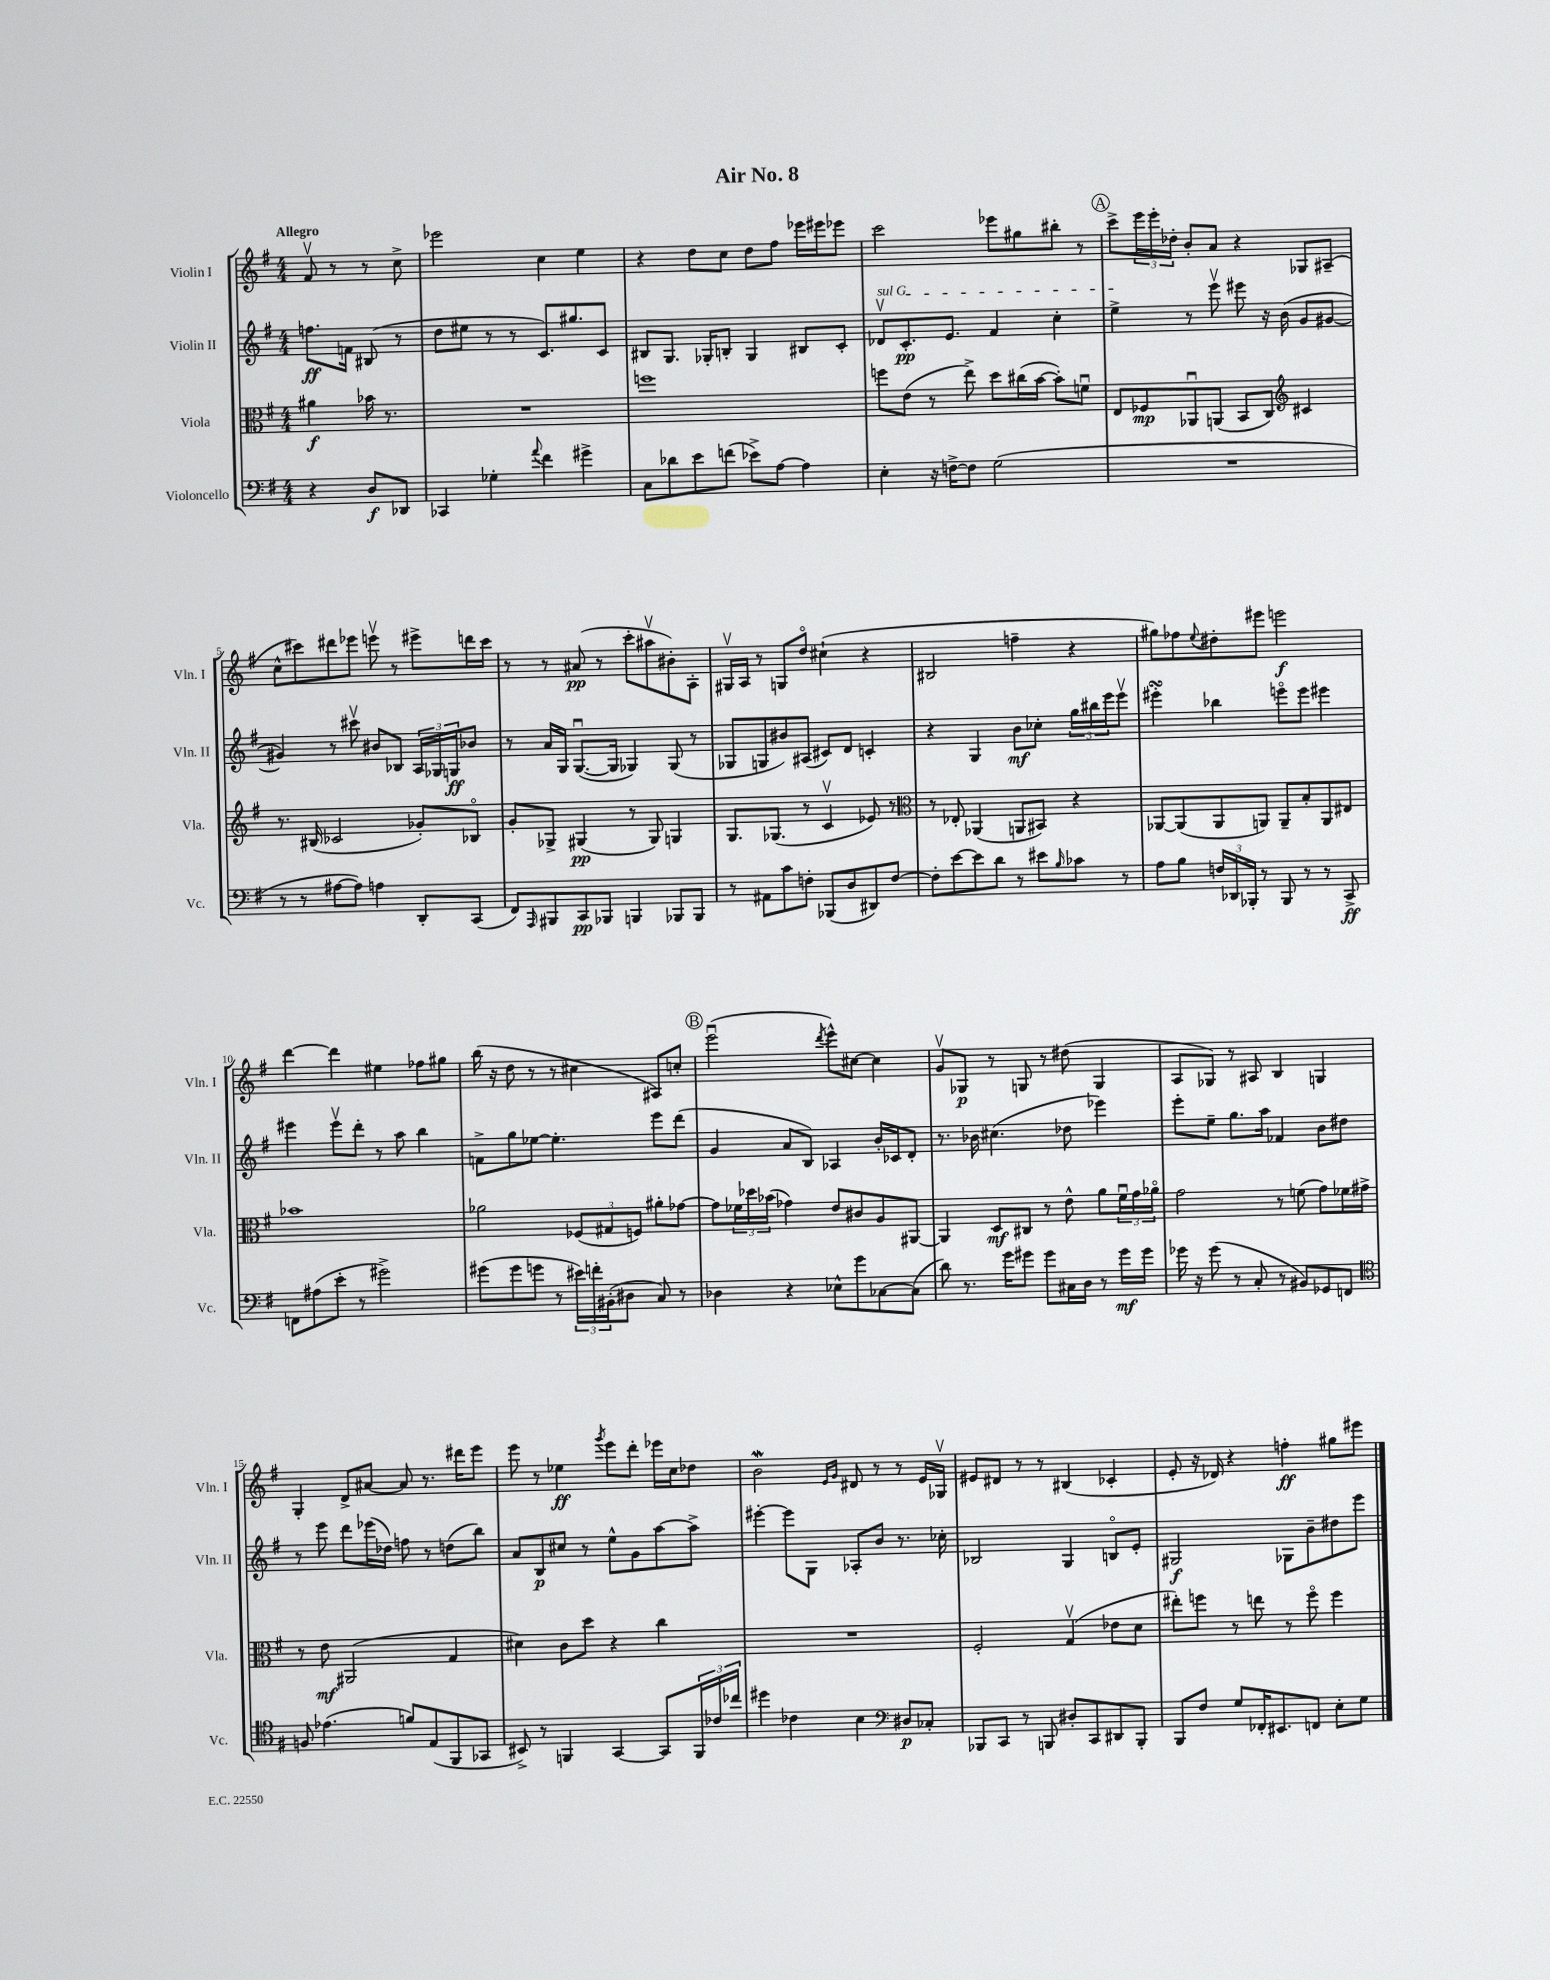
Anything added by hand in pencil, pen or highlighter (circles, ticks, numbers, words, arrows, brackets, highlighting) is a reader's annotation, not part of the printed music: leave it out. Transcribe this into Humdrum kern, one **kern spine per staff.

**kern	**dynam	**kern	**dynam	**kern	**dynam	**kern	**dynam
*part4	*part4	*part3	*part3	*part2	*part2	*part1	*part1
*staff4	*staff4	*staff3	*staff3	*staff2	*staff2	*staff1	*staff1
*I"Violoncello	*	*I"Viola	*	*I"Violin II	*	*I"Violin I	*
*I'Vc.	*	*I'Vla.	*	*I'Vln. II	*	*I'Vln. I	*
*clefF4	*	*clefC3	*	*clefG2	*	*clefG2	*
*k[f#]	*	*k[f#]	*	*k[f#]	*	*k[f#]	*
*M4/4	*	*M4/4	*	*M4/4	*	*M4/4	*
=	=	=	=	=	=	=	=
!	!	!	!	!	!	!LO:TX:a:B:t=Allegro	!
4r	.	4a#X\	f	8.ffn\L	ff	8f#v/	.
.	.	.	.	.	.	8r	.
.	.	.	.	16fn\Jk	.	.	.
8D/L	f	16b-X\	.	(8B#X/	.	8r	.
.	.	8.r	.	.	.	.	.
8DD-X/J	.	.	.	8r	.	8cc^\	.
=1	=1	=1	=1	=1	=1	=1	=1
4CC-X/	.	1r	.	8dd\L	.	2eee-X\	.
.	.	.	.	8ee#X\J	.	.	.
4G-X'\	.	.	.	8r	.	.	.
.	.	.	.	8r	.	.	.
8qqa/	.	.	.	.	.	.	.
4f#\	.	.	.	8.c/L)	.	4cc\	.
.	.	.	.	8.gg#X/	.	.	.
4g#X^\	.	.	.	.	.	4ee\	.
.	.	.	.	8c/J	.	.	.
=2	=2	=2	=2	=2	=2	=2	=2
8C\L	.	1ffn	.	8B#X/L	.	4r	.
8d-X\	.	.	.	8.G/J	.	.	.
8e\	.	.	.	.	.	8dd\L	.
.	.	.	.	16G-X'/KL	.	.	.
(8fn\J	.	.	.	8Bn'/J	.	8cc\J	.
8e-X^\L)	.	.	.	4G-/	.	8dd\L	.
[8A\J	.	.	.	.	.	8ff#\J	.
4A\]	.	.	.	8B#X/L	.	16eee-X\LL	.
.	.	.	.	.	.	16eee#X\J	.
.	.	.	.	8c'/J	.	8eee-X\J	.
=3	=3	=3	=3	=3	=3	=3	=3
!	!	!	!	!LO:TX:a:i:t=sul G	!	!	!
4E'\	.	8ffn\L	.	8d-Xv/L	.	2ccc\	.
.	.	(8e\J	.	8.c'/	pp	.	.
16r	.	8r	.	.	.	.	.
[16Fn^\KL	.	.	.	8.e/J	.	.	.
8F\J]	.	8ee^\)	.	.	.	.	.
(2G\	.	8dd\L	.	4f#/	.	8eee-X\L	.
.	.	(16cc#X\L	.	.	.	8gg#X\	.
.	.	[16b\JJ	.	.	.	.	.
.	.	8b'\L])	.	4cc'\	.	8bb#X'\J	.
.	.	8fnu\J	.	.	.	8r	.
!!LO:REH:place=s1:t=A
=4	=4	=4	=4	=4	=4	=4	=4
1r	.	8E/L	.	4ee^\	.	8ccc^\L	.
.	.	8F-X/	mp	.	.	24eee\L	.
.	.	.	.	.	.	24eee'\	.
.	.	.	.	.	.	24dd-X'\JJ	.
.	.	8AA-Xu/	.	8r	.	8b'/L	.
.	.	(8AAn/J	.	8eeev\	.	8a/J	.
.	.	8BB/L	.	8eee#X\	.	4r	.
.	.	8C/J)	.	16r	.	.	.
.	.	.	.	(16b\	.	.	.
*	*	*clefG2	*	*	*	*	*
.	.	4c#X/	.	8g/L	.	8G-X/L	.
.	.	.	.	[8g#X/J	.	(8A#X~/J	.
!!LO:LB:g=z
=5	=5	=5	=5	=5	=5	=5	=5
8r	.	8.r	.	4g#X/])	.	8cc^^\L	.
8r	.	.	.	.	.	8ccc#X\)	.
.	.	(16B#X/	.	.	.	.	.
[8A#X\L	.	2c-X/	.	8r	.	8ddd#X\	.
8A#\J])	.	.	.	8ccc#Xv\	.	8eee-X\J	.
4An\	.	.	.	8b#X/L	.	8eeenv\	.
.	.	.	.	8B-X/J	.	8r	.
8DD'/L	.	8g-X'/L)	.	24A/LL	.	8eee#X^\L	.
.	.	.	.	24G-X/	.	.	.
.	.	.	.	24Gn/J	ff	.	.
(8CC/J	.	8B-X/J	.	8b-X/J	.	16dddn\L	.
.	.	.	.	.	.	16ccc#\JJ	.
=6	=6	=6	=6	=6	=6	=6	=6
8FF#/L)	.	8g'/L	.	8r	.	8r	.
16qqAAA/	.	.	.	.	.	.	.
8BBB#X/	.	8G-X^/J	.	16a/LL	.	8r	.
.	.	.	.	16G/JJ	.	.	.
8CC/	pp	(4G#X/	pp	([8.Gu/L	.	(8a#X/	pp
8BBB-X/J	.	.	.	.	.	8r	.
.	.	.	.	16G/Jk]	.	.	.
4BBBn/	.	8r	.	4G-X/)	.	8ccc'\L	.
.	.	8G#/)	.	.	.	8aa#Xv\	.
8BBB-X/L	.	4Gn/	.	(8G-/	.	8b#X'\)	.
8BBB-/J	.	.	.	8r	.	8A'\J	.
=7	=7	=7	=7	=7	=7	=7	=7
8r	.	8.G/L	.	8G-X/L	.	16G#Xv/LL	.
.	.	.	.	.	.	16A/JJ	.
8AA#X\L	.	.	.	8Gn/	.	8r	.
.	.	(8.G-X/J	.	.	.	.	.
8c\	.	.	.	8b#X/)	.	8Gn/L	.
8Fn'\J	.	8r	.	(8A#X/J	.	8dd/J	.
(8BBB-X/L	.	4cv/	.	8c#X/L)	.	(4cc#X`\	.
8D/	.	.	.	8d/J	.	.	.
8DD#X/)	.	8e-X/)	.	4cn'/	.	4r	.
[8F/J	.	8r	.	.	.	.	.
=8	=8	=8	=8	=8	=8	=8	=8
*	*	*clefC3	*	*	*	*	*
8F'\L]	.	8r	.	4r	.	2B#X/	.
[8e\	.	8E-X'/	.	.	.	.	.
8e\]	.	(4AA-X/	.	4G/	.	.	.
8d\J	.	.	.	.	.	.	.
8r	.	8AAn/L	.	8b\L	mf	4ffn~\	.
8e#X\L	.	8BB#X/J)	.	8cc-X'\J	.	.	.
16qqB/	.	.	.	.	.	.	.
8c-X\J	.	4r	.	24gg\LL	.	4r	.
.	.	.	.	24bb#X\	.	.	.
.	.	.	.	24eee\J	.	.	.
8r	.	.	.	8eeev\J	.	.	.
=9	=9	=9	=9	=9	=9	=9	=9
8A\L	.	[8AA-X/L	.	4eee#XsSsS'\	.	8gg#X\L)	.
8B\J	.	(8AA-/]	.	.	.	8ff-X\	.
.	.	.	.	.	.	8qqee/	.
24Fn/LL	.	8AA-/	.	4bb-X\	.	8dd#X'\	.
24DD-X/	.	.	.	.	.	.	.
24BBB-X'/JJ	.	.	.	.	.	.	.
8r	.	8AAn/J)	.	.	.	8eee#X\J	.
8BBB-/	.	8AA~/L	.	8eeen\L	.	2eeen\	f
8r	.	8B'/	.	8eee\J	.	.	.
8r	.	8AA/	.	4eee#X\	.	.	.
8CC^/	ff	8E#X/J	.	.	.	.	.
!!LO:LB:g=z
=10	=10	=10	=10	=10	=10	=10	=10
8FFn\L	.	1b-X	.	4eee#X\	.	[4ddd\	.
(8A#X\	.	.	.	.	.	.	.
8e'\J	.	.	.	8eee#v\L	.	4ddd\]	.
8r	.	.	.	8ddd'\J	.	.	.
2g#X^\)	.	.	.	8r	.	4ee#X\	.
.	.	.	.	8aa\	.	.	.
.	.	.	.	4bb\	.	8ff-X\L	.
.	.	.	.	.	.	8gg#X\J	.
=11	=11	=11	=11	=11	=11	=11	=11
(8g#X\L	.	2a-X\	.	8fn^\L	.	(16bb\	.
.	.	.	.	.	.	16r	.
8g#\	.	.	.	8gg\	.	8dd\	.
8gn\J	.	.	.	[8ee-X\J	.	8r	.
8r	.	.	.	4.ee-'\]	.	8r	.
24e#X\LL)	.	(12F-X/L	.	.	.	4cc#X\	.
24fn'\	.	.	.	.	.	.	.
(24BB#X'\J	.	12G#X/	.	.	.	.	.
8D#X\J	.	.	.	.	.	.	.
.	.	12Fn/J)	.	.	.	.	.
8C/)	.	8a#X'\L	.	8eee\L	.	8A#X/L)	.
8r	.	[8g-X\J	.	(8ddd\J	.	8ccn'/J	.
!!LO:REH:place=s1:t=B
=12	=12	=12	=12	=12	=12	=12	=12
4D-X\	.	8g-\L]	.	4g/	.	(2eeeu\	.
.	.	24f-X\L	.	.	.	.	.
.	.	24dd-X\	.	.	.	.	.
.	.	(24b-X\JJ	.	.	.	.	.
4r	.	4g-X\)	.	8a/L	.	.	.
.	.	.	.	8B/J)	.	.	.
.	.	.	.	.	.	8qddd/	.
8E-X^^\L	.	8e/L	.	4A-X/	.	8eee^^\L)	.
8g\	.	8c#X/	.	.	.	[8cc#X\J	.
[8C-X\	.	8A/	.	16b'/LL	.	4cc#\]	.
.	.	.	.	16c-X/J	.	.	.
(8C-\J]	.	[8AA#X/J	.	8d'/J	.	.	.
=13	=13	=13	=13	=13	=13	=13	=13
8d\)	.	4AA#/]	.	8.r	.	8gv/L	.
8.r	.	.	.	.	.	8G-X/J	p
.	.	.	.	16b-X\	.	.	.
.	.	8D/L	mf	(4.cc#X\	.	8r	.
16g\KL	.	.	.	.	.	.	.
8g#X\J	.	8C#X/J	.	.	.	8Gn/	.
8g#\L	.	8r	.	.	.	8r	.
16C#X\L	.	8e^^\	.	8dd-X\	.	(8dd#X\	.
16D\JJ	.	.	.	.	.	.	.
8r	.	8a\L	.	4eee-X\)	.	4G/	.
16g#\LL	mf	24f#u\L	.	.	.	.	.
.	.	24g\	.	.	.	.	.
16g#\JJ	.	.	.	.	.	.	.
.	.	24a-X\JJ	.	.	.	.	.
=14	=14	=14	=14	=14	=14	=14	=14
16g-X\	.	2g\	.	8eee'\L	.	8A/L	.
16r	.	.	.	.	.	.	.
(8g-\	.	.	.	8ee~\J	.	8G-X/J)	.
8r	.	.	.	8.gg\L	.	8r	.
8C'/	.	.	.	.	.	8A#X/	.
.	.	.	.	16aa\Jk	.	.	.
8r	.	8r	.	4f-X/	.	4B/	.
8BB#X/L)	.	(8fn\	.	.	.	.	.
8GG-X/	.	8g\L)	.	8b\L	.	4Gn/	.
8FFn/J	.	16f-X\L	.	8dd#X\J	.	.	.
.	.	16g#X^\JJ	.	.	.	.	.
!!LO:LB:g=z
=15	=15	=15	=15	=15	=15	=15	=15
*clefC4	*	*	*	*	*	*	*
8Fn/	.	8r	.	8r	.	4G'/	.
(4.e-X\	.	8e\	mf	8eee\	.	.	.
.	.	(2AA#X/	.	8ddd\L	.	8d^/L	.
.	.	.	.	(16eee-X\L	.	[8a#X/J	.
.	.	.	.	16dd-X\JJ)	.	.	.
8fn/L)	.	.	.	8ffn\	.	8a#/]	.
(8E/	.	.	.	8r	.	8.r	.
8FF#/	.	4G/	.	(8ddn\L	.	.	.
.	.	.	.	.	.	16ddd#X\KL	.
8GG-X/J	.	.	.	8bb\J)	.	8eee\J	.
=16	=16	=16	=16	=16	=16	=16	=16
8BB#X^/)	.	4d#X\)	.	8a/L	.	8eee\	.
8r	.	.	.	8B/	p	8r	.
4FFn/	.	8c\L	.	8cc#X/J	.	4ee-X\	ff
.	.	8dd\J	.	8r	.	.	.
.	.	.	.	.	.	8qggg/	.
[4GG/	.	4r	.	8ee^^\L	.	8eee\L	.
.	.	.	.	8g\	.	8ddd'\J	.
8GG/L]	.	4cc\	.	[8aa\	.	16eee-X\LL	.
.	.	.	.	.	.	16cc\J	.
24FF/L	.	.	.	8aa^\J]	.	8dd-X\J	.
24c-X/	.	.	.	.	.	.	.
24cc-X/JJ	.	.	.	.	.	.	.
=17	=17	=17	=17	=17	=17	=17	=17
4dd#X\	.	1r	.	[4eee#X'\	.	2bW\	.
4c-X\	.	.	.	8eee#\L]	.	.	.
.	.	.	.	8G\J	.	.	.
.	.	.	.	.	.	16qqe/LL	.
.	.	.	.	.	.	16qqg/JJ	.
4B\	.	.	.	8A-X'/L	.	8d#X/	.
.	.	.	.	8b/J	.	8r	.
*clefF4	*	*	*	*	*	*	*
8D#X/L	p	.	.	8.r	.	8r	.
8C-X'/J	.	.	.	.	.	16e/LL	.
.	.	.	.	16cc-X'\	.	16G-Xv/JJ	.
=18	=18	=18	=18	=18	=18	=18	=18
8BBB-X/L	.	2F#'/	.	2B-X/	.	8e#X/L	.
8CC/J	.	.	.	.	.	8d#X/J	.
8r	.	.	.	.	.	8r	.
8BBBn/	.	.	.	.	.	8r	.
8D#X'/L	.	(4Gv/	.	4G/	.	(4B#X/	.
8CC/	.	.	.	.	.	.	.
8DD#X/	.	8e-X\L	.	8Bn/L	.	4c-X'/	.
8BBB'/J	.	8d\J	.	8e'/J	.	.	.
=19	=19	=19	=19	=19	=19	=19	=19
8BBB/L	.	8ee#X'\L)	.	2G#X/	f	8e'/	.
8F#/J	.	8ffn\J	.	.	.	16r	.
.	.	.	.	.	.	16d-X/)	.
8G/L	.	8r	.	.	.	4r	.
16FF-X'/K	.	8een\	.	.	.	.	.
8.EE#X/	.	.	.	.	.	.	.
.	.	8r	.	8G-X\L	.	4ffn'\	ff
8FFn/J	.	8ff\	.	8b~\	.	.	.
8E'\L	.	4ff\	.	8dd#X\	.	8gg#X\L	.
8G\J	.	.	.	8eee\J	.	8eee#X\J	.
==	==	==	==	==	==	==	==
*-	*-	*-	*-	*-	*-	*-	*-
